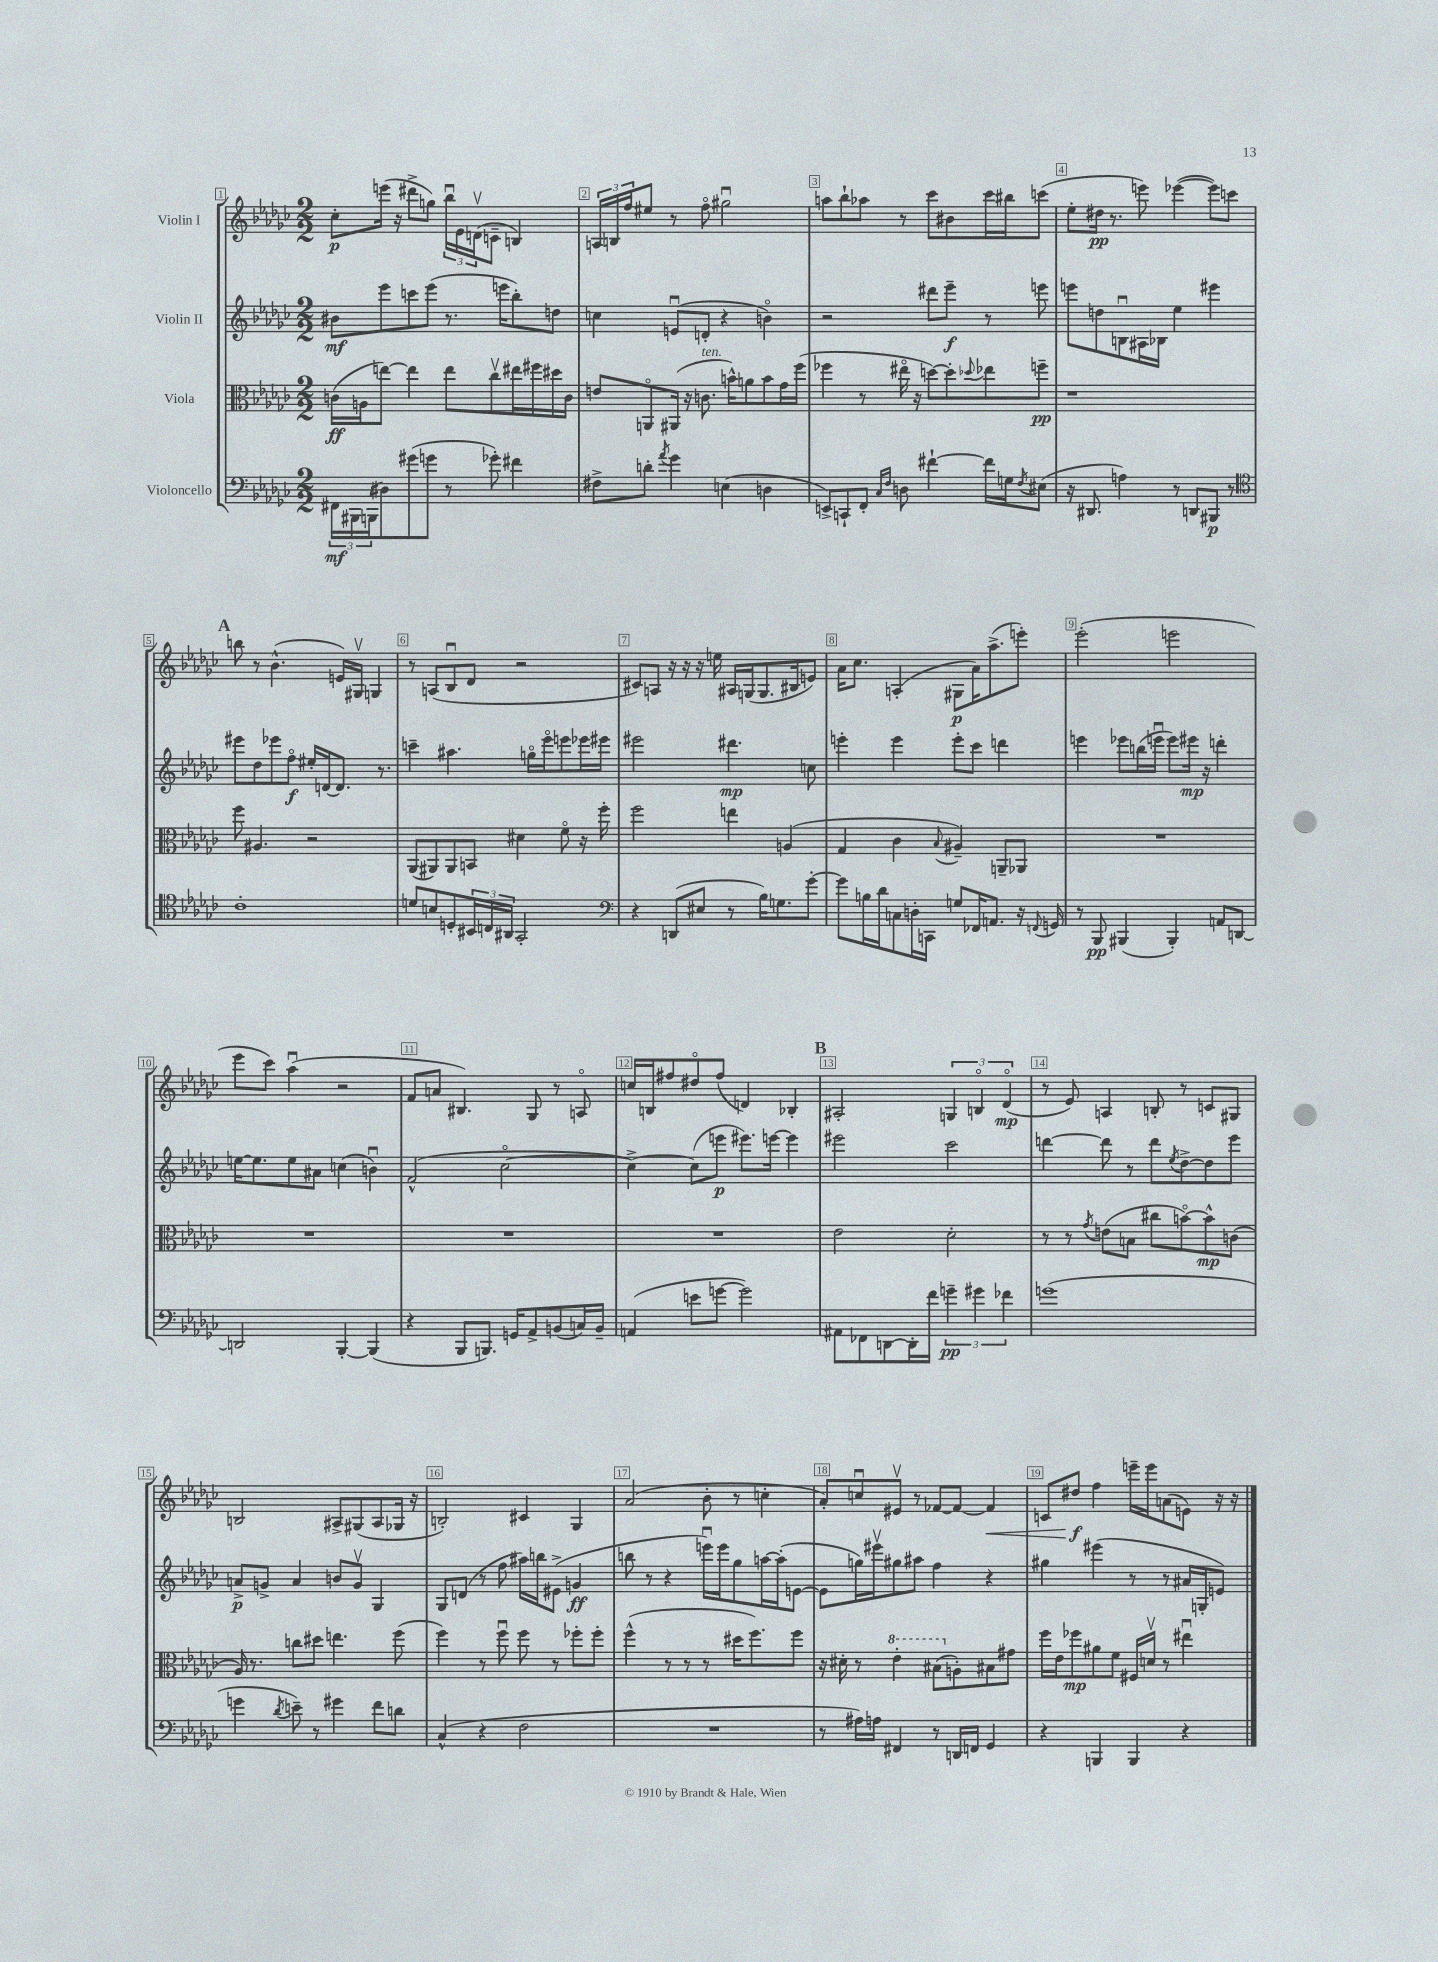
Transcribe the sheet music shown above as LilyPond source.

<<
\new StaffGroup <<
\new Staff = "s0" \with { instrumentName = "Violin I" } {
    \clef treble \key ges \major \numericTimeSignature \time 2/2
    ces''8-.\p e'''16( r16 dis'''8-> g''8) \tuplet 3/2 { bes''16\downbow ees'16 d'16\upbow( } c'8-- b4) |
    \tuplet 3/2 { a16 b16 f''16 } eis''8 r8 f''8\flageolet gis''2\downbow |
    a''8 bes''8-! aes''8 r8 ces'''8 bis'8 ces'''16 bis''16 c'''8( |
    ees''8-. dis''16\pp r8. e'''8) ees'''4~( ees'''8) c'''8 |
    \mark \markup { \bold "A" } b''8 r8 bes'4.-^( e'16) gis16\upbow g4 |
    r8 a8( bes8\downbow des'8 r2 |
    cis'8) a8 r16 r16 r16 e''16 ais16 g16( g8. bis16 e'8) |
    aes'16 ces''8. a4-.( gis8\p aes'16) aes''8.->( e'''8-.) |
    ees'''2-.( e'''2 |
    ees'''8 ces'''8) aes''4\downbow( r2 |
    f'8 a'8 bis4.) ges8 r8 a8\flageolet |
    c''16 b16 fis''8 dis''8\flageolet fis''8( d'4) bes4-. |
    \mark \markup { \bold "B" } ais2-. \tuplet 3/2 { g4 b4\flageolet des'4\flageolet\mp( } |
    r8 ees'8) a4 b8-. r8 c'8 gis8 |
    b2 ais8-> gis8( ais8 ges16 r16 |
    b2-.) cis'4 ges4 |
    aes'2( bes'8-. r8 c''4-. |
    aes'8-.) c''8\downbow eis'8\upbow r8 fes'8~ fes'8~ fes'4\< |
    c'8 dis''8\f\! f''4 e'''16-- e'''16 a'8( e'8) r16 r16 \bar "|." |
}
\new Staff = "s1" \with { instrumentName = "Violin II" } {
    \clef treble \key ges \major \numericTimeSignature \time 2/2
    bis'8\mf ees'''8 c'''8 ees'''8( r8. e'''16 bes''8-.) d''8 |
    c''4 e'8\downbow( d'8-. r4 b'4\flageolet) |
    r2 dis'''8 ees'''8--\f r8 e'''8 |
    e'''8 d''8 b8\downbow ais16 bes16 ees''4 eis'''4 |
    \mark \markup { \bold "A" } eis'''8 des''8 ees'''8 f''8\flageolet\f eis''16-. d'16~ d'8. r8. |
    c'''4-- ais''4. g''16\flageolet ees'''16\flageolet e'''8 ees'''16 eis'''16 |
    eis'''2 dis'''4.\mp c''8 |
    e'''4-. e'''4 e'''8-. ces'''8 d'''4 |
    e'''4 ees'''8 b''16( e'''16\downbow e'''8) eis'''16\mp r16 d'''4-. |
    e''16~ e''8. e''8 ais'8 c''4( b'4\downbow) |
    f'2-^( ces''2~\flageolet |
    ces''4~->) ces''8( e'''8\p eis'''8.) e'''16~ e'''4 |
    \mark \markup { \bold "B" } eis'''2 ces'''2 |
    d'''4~ d'''8 r8 d'''8 \acciaccatura { ees''8 } des''8~-> des''8 ees'''8 |
    a'8->\p g'8-> a'4 b'8 g'8\upbow ges4 |
    ges8 d'8( r8 f''8 ais''16) b''16 eis'8->( g'4\ff |
    b''8 r8 r4 e'''16\downbow) e'''16 ges''8 a''16~ a''16-.( e'8~ |
    e'8 g''16) eis'''16\upbow gis''8 ais''8 f''4 r4 |
    gis''4 eis'''4( r8 r8 ais'16 g16-. e'8) \bar "|." |
}
\new Staff = "s2" \with { instrumentName = "Viola" } {
    \clef alto \key ges \major \numericTimeSignature \time 2/2
    c'16\ff( a16 e''8~) e''4 e''8 ces''8\upbow eis''16 fis''16 dis''16 c'16 |
    e'8 a,8\flageolet ais,16( r16 c'8.^\markup { \italic "ten." } b'16-^) a'8 b'8 ges'16 f''16( |
    fes''4 r8 eis''16\flageolet r16 d''8~) d''8-. \appoggiatura { des''8 } ees''8 f''8--\pp |
    r1 |
    \mark \markup { \bold "A" } f''8 ais4. r2 |
    aes,8( ais,8) ais,8 b,8 dis'4 f'8\flageolet r16 f''16-. |
    f''2 e''4 a4( |
    ges4 ces'4 \appoggiatura { bes8 } ais4--) a,8-- aes,8 |
    R1 |
    R1 |
    R1 |
    R1 |
    \mark \markup { \bold "B" } ees'2 des'2-. |
    r8 r8 \acciaccatura { ges'8 } e'8( b8 cis''8 b'8~\flageolet) b'8-^\mp c'8( |
    aes16) r8. c''8 dis''8 e''4. f''8( |
    f''4) r8 f''8\downbow f''8 r8 fes''8-. fes''8-. |
    f''4-^( r8 r8 r8 dis''16 f''8.) f''8 |
    r16 dis'16-. r8 \ottava #1 ees''4-. bis'8( \ottava #0 a8-.) bis8 gis'8 |
    f''16 ees'16 fes''8\mp ais'8 f'8 fis16 d'16\upbow r8 eis''4\downbow \bar "|." |
}
\new Staff = "s3" \with { instrumentName = "Violoncello" } {
    \clef bass \key ges \major \numericTimeSignature \time 2/2
    \tuplet 3/2 { fis,16\mf bis,,16 b,,16( } dis8) gis'8( g'8 r8 ges'8-.) fis'4 |
    fis8-> d'8-. \acciaccatura { aes'8 } ges'4 e4( d4 |
    e,8->) c,8-! f,8-. \grace { ces16 f16 } d8 fis'4~-! fis'16 g16 \acciaccatura { f8 } eis8( |
    r16 dis,8. a4) r8 d,8 bis,,8\p r8 |
    \mark \markup { \bold "A" } \clef tenor ces'1-. |
    d'8 b8 d8-. \tuplet 3/2 { bis,16 c16 ais,16 } ges,2-. |
    \clef bass r4 d,8( eis8 r8 bes16) g8. ges'8~-. |
    ges'8 b16 des'16 c8 d16-. c,16 g8 fes,16 a,8. r16 \appoggiatura { f,8 } g,16 |
    r8 bes,,8\pp bis,,4( bis,,4-.) a,8 d,8~ |
    d,2 bes,,4~-. bes,,4( |
    r4 bes,,8 b,,8.) g,16 aes,8-> b,8( c16) b,16-- |
    a,4( e'8 g'8~ g'2) |
    \mark \markup { \bold "B" } ais,8 fes,8 d,8~ d,16-. f'16 \tuplet 3/2 { g'4--\pp gis'4 fes'4 } |
    g'1( |
    g'4 \acciaccatura { des'8 } e'8--) r8 gis'4 f'8 d'8 |
    ces4-^( r4 f2 |
    R1 |
    r8 ais16) a16 fis,4 r8 d,16 f,16 ges,4 |
    r4 b,,4 b,,4 r4 \bar "|." |
}
>>
>>
\layout { \context { \Score \override BarNumber.break-visibility = ##(#f #t #t) barNumberVisibility = #all-bar-numbers-visible \override BarNumber.stencil = #(make-stencil-boxer 0.1 0.3 ly:text-interface::print) } }
